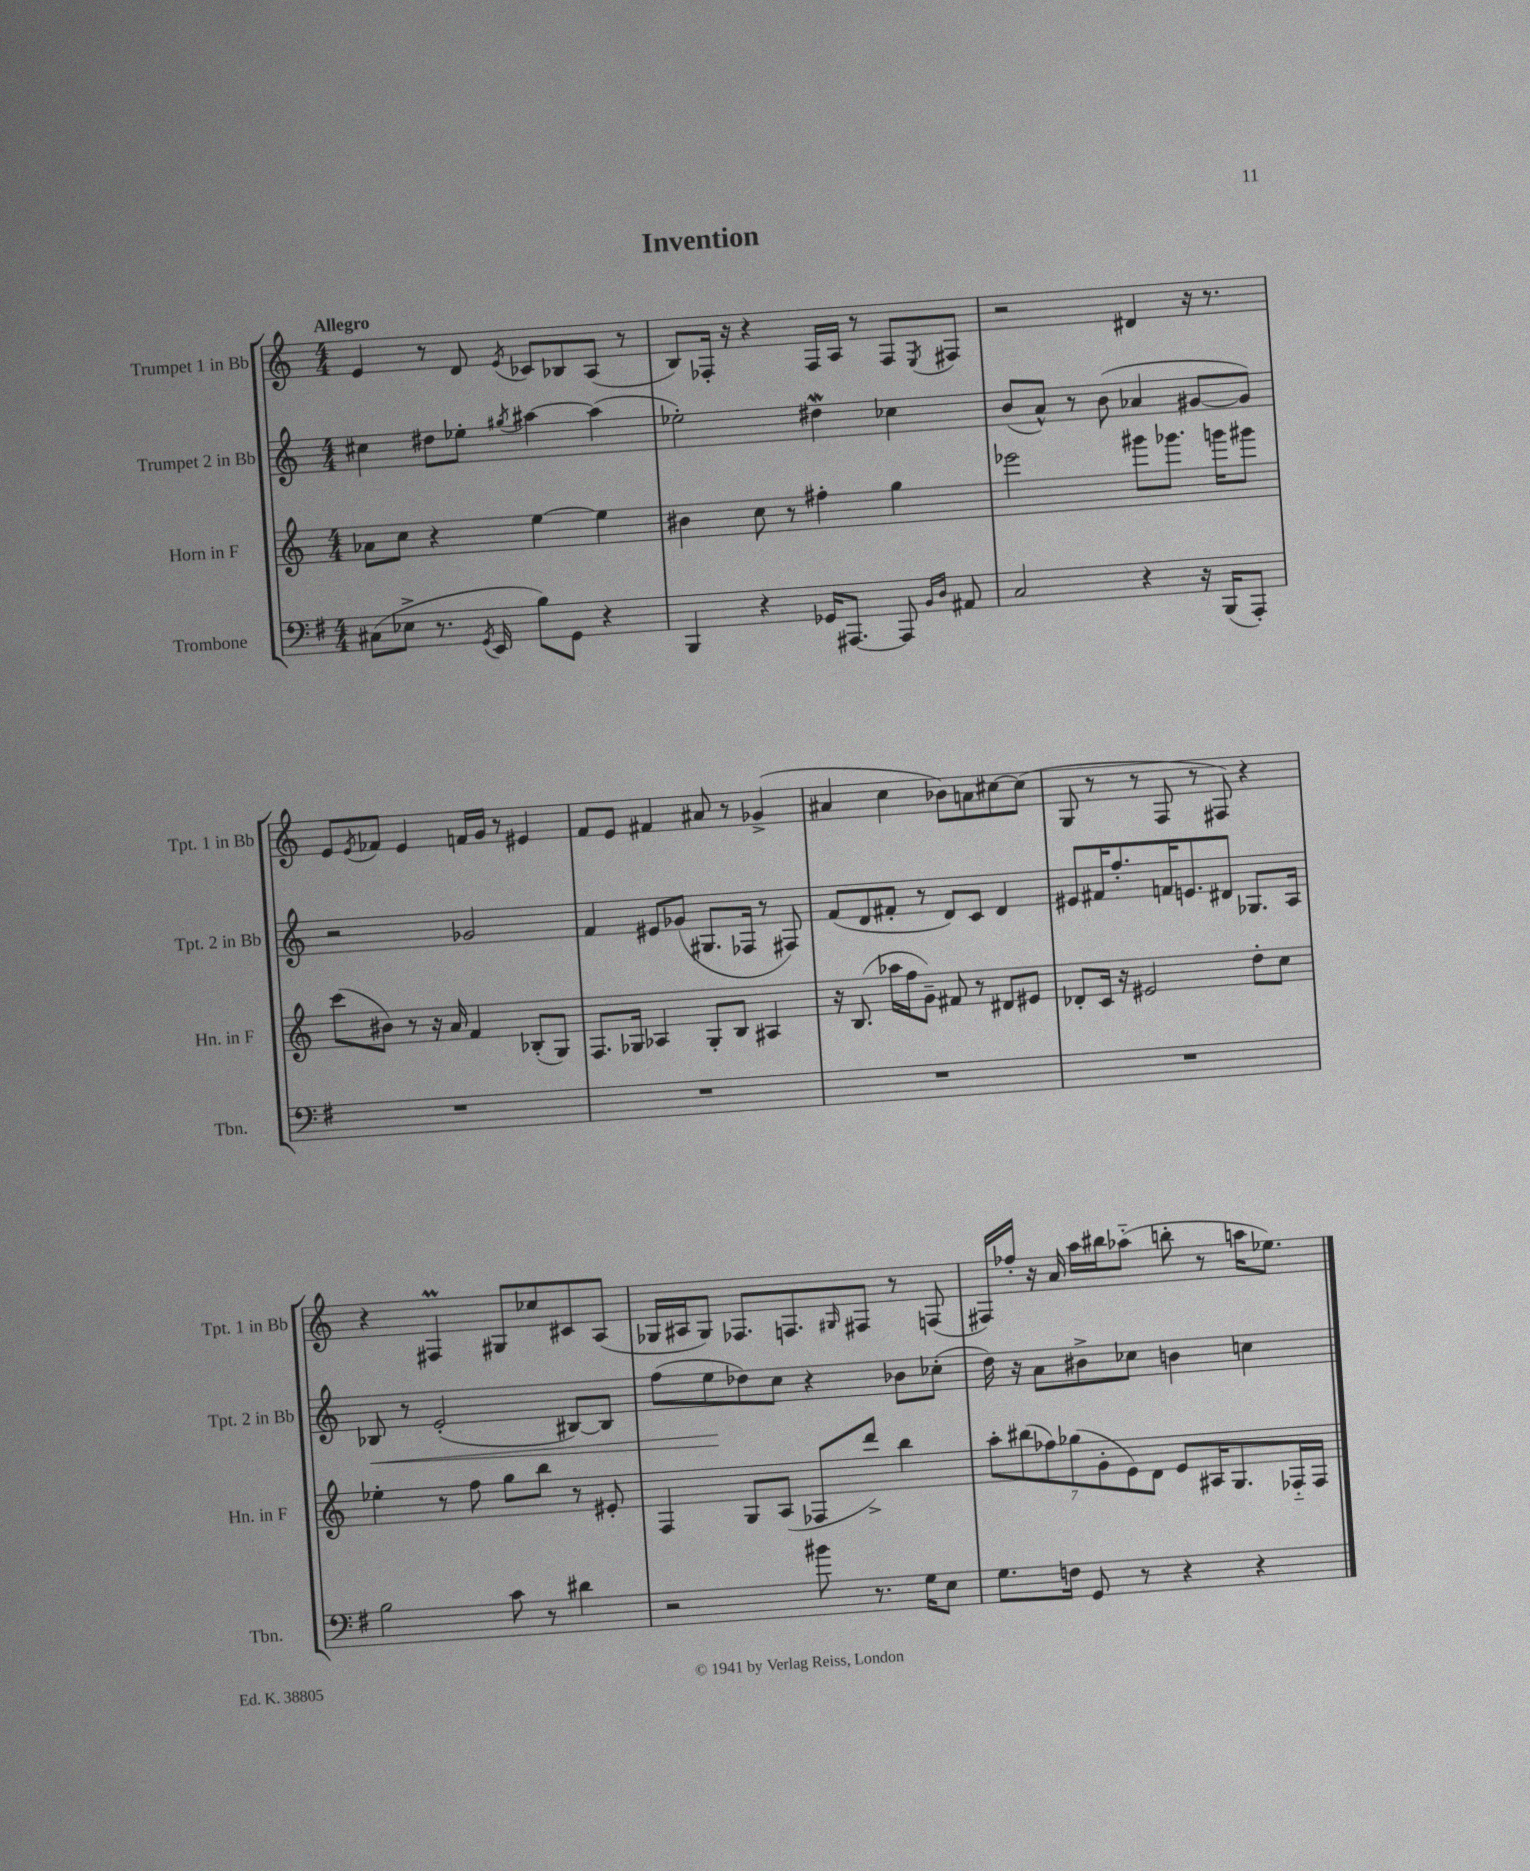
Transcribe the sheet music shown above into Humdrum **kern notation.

**kern	**kern	**kern	**kern
*staff4	*staff3	*staff2	*staff1
*clefF4	*clefG2	*clefG2	*clefG2
*k[f#]	*k[]	*k[]	*k[]
*M4/4	*M4/4	*M4/4	*M4/4
(8C#	8a-	4cc#	4e
8E-^	8cc	.	.
8.r	4r	8dd#	8r
.	.	8ee-'	8d
8qGG	.	.	.
16EE	.	.	.
.	.	8qgg#	8qe
8B)	[4ee	[4aa#	8c-
8GG	.	.	8B-
4r	4ee]	(4aa#]	(8A
.	.	.	8r
=	=	=	=
4BBB	4b#	2ee-')	8B)
.	.	.	16F-'
.	.	.	16r
4r	8cc	.	4r
.	8r	.	.
16GG-	4ff#'	4dd#	16F-
[8.AAA#	.	.	16A
.	.	.	8r
8AAA#]	4gg	4cc-	8F-
16qqBB	.	.	.
16qqD	.	.	8qE
8AA#	.	.	8F#
=	=	=	=
2C	2eee-	(8b	2r
.	.	8a^^)	.
.	.	8r	.
.	.	(8b	.
4r	8ggg#	4a-	4d#
.	8.ggg-	.	.
16r	.	[8g#	16r
(16BBB	16ggg	.	8.r
8AAA')	8ggg#	8g#])	.
=	=	=	=
1r	(8ccc	2r	8e
.	.	.	8qe
.	8b#)	.	8f-
.	8r	.	4e
.	16r	.	.
.	16a	.	.
.	4f	2g-	16f
.	.	.	16g
.	.	.	8r
.	(8B-'	.	4e#
.	8G)	.	.
=	=	=	=
1r	8.F	4f	8f
.	.	.	8e
.	16G-	.	.
.	4A-	8e#	4f#
.	.	(8g-	.
.	8G-'	8.G#	8a#
.	8B	.	8r
.	.	16F-	.
.	4A#	8r	(4g-^
.	.	8F#)	.
=	=	=	=
1r	16r	(8f	4a#
.	(8.B	.	.
.	.	8d	.
.	16aa-	8f#'	4cc
.	16ff	.	.
.	8g~)	8r	.
.	8f#	8d)	8b-)
.	8r	8c	8a
.	8d#	4d	[8cc#
.	8e#	.	(8cc#]
=	=	=	=
1r	8d-'	8e#	8G
.	16c	16f#	8r
.	16r	8.ff'	.
.	2e#	.	8r
.	.	16f	8F
.	.	8.e	.
.	.	.	8r
.	.	8d#	8F#)
.	8dd'	8.G-	4r
.	8cc	.	.
.	.	16A	.
=	=	=	=
2B	4ee-'	8B-	4r
.	.	8r	.
.	8r	(2e'	4F#
.	8ff	.	.
8c	8gg	.	8G#
8r	8bb	.	8cc-
4d#	8r	[8B#)	8c#
.	8e#'	8B#]	(8A
=	=	=	=
2r	4F	(8ff	16G-
.	.	.	16A#
.	.	8ee	8G-)
.	8G	8dd-)	8.F-
.	(8A	8cc	.
.	.	.	8.F
8b#	8F-	4r	.
.	.	.	16qqG#
8.r	8ddd^)	.	8F#
.	4bb	8b-	8r
16G	.	.	.
8E	.	(8cc-'	(8F
=	=	=	=
8.G	14aa'	16dd)	16F#)
.	.	16r	16ff-'
.	(14bb#	.	.
.	.	8a	16r
.	14ff-)	.	.
16F	.	.	16a
.	(14gg-	.	.
8GG	.	8b#^	16aa
.	14g'	.	.
.	.	.	16bb#
.	14e)	.	.
8r	.	8cc-	(8aa-'~
.	14d	.	.
4r	8e	4b	8bb'
.	16A#	.	8r
.	8.G	.	.
4r	.	4cc	16aa
.	.	.	8.ee-)
.	16F-'~	.	.
.	16F-	.	.
==	==	==	==
*-	*-	*-	*-
